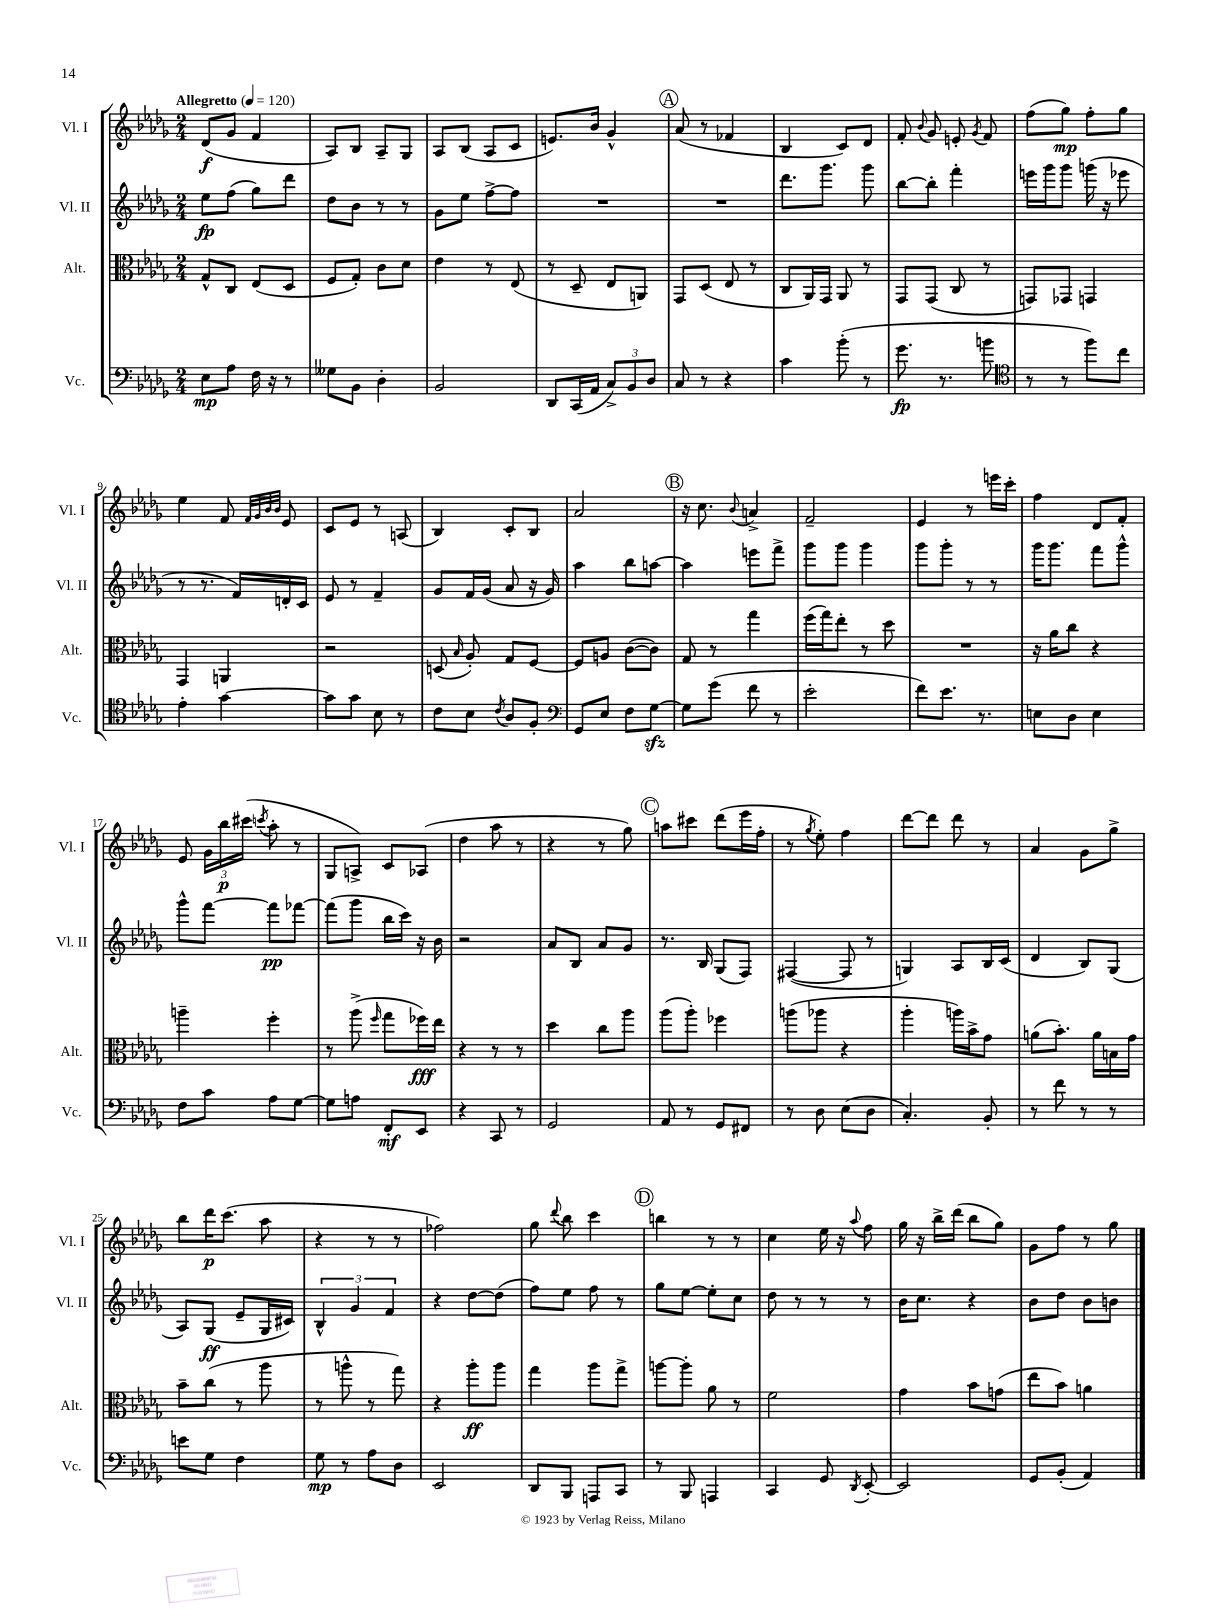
<<
\new StaffGroup <<
\new Staff = "s0" \with { instrumentName = "Vl. I" shortInstrumentName = "Vl. I" } {
    \clef treble \key des \major \numericTimeSignature \time 2/4 \tempo "Allegretto" 4 = 120
    \autoBeamOff des'8[\f( ges'8] f'4 |
    aes8[) bes8] aes8[-- ges8] |
    aes8[ bes8]( aes8[ c'8] |
    e'8.[) bes'16] ges'4-^ |
    \mark \markup { \circle "A" } aes'8( r8 fes'4 |
    bes4 c'8[) des'8] |
    f'8-. \appoggiatura { bes'8 } ges'8 e'8-. \acciaccatura { ges'8 } f'8 |
    f''8[( ges''8]\mp) f''8[-. ges''8] |
    ees''4 f'8 \grace { f'32[ ges'32 bes'32 bes'32] } ees'8 |
    c'8[ ees'8] r8 a8( |
    bes4) c'8[-. bes8] |
    aes'2 |
    \mark \markup { \circle "B" } r16 c''8. \appoggiatura { bes'8 } a'4-> |
    f'2-- |
    ees'4 r8 e'''16[ c'''16]-. |
    f''4 des'8[ f'8]-. |
    ees'8 \tuplet 3/2 { ges'16[ bes''16\p cis'''16]( } \acciaccatura { c'''8 } aes''8-. r8 |
    ges8[ a8]->) c'8[ aes8]( |
    des''4 aes''8 r8 |
    r4 r8 ges''8) |
    \mark \markup { \circle "C" } a''8[ cis'''8] des'''8[( ees'''16 f''16]-. |
    r8 \acciaccatura { ges''8 } ees''8-.) f''4 |
    des'''8[~ des'''8] des'''8 r8 |
    aes'4 ges'8[ ges''8]-> |
    bes''8[ des'''16\p c'''8.]( aes''8 |
    r4 r8 r8 |
    fes''2) |
    ges''8 \appoggiatura { des'''8 } bes''8 c'''4 |
    \mark \markup { \circle "D" } b''4 r8 r8 |
    c''4 ees''16 r16 \appoggiatura { aes''8 } f''8 |
    ges''16 r16 bes''16[-> des'''16]( bes''8[ ges''8]) |
    ges'8[ f''8] r8 ges''8 \bar "|." |
}
\new Staff = "s1" \with { instrumentName = "Vl. II" shortInstrumentName = "Vl. II" } {
    \clef treble \key des \major \numericTimeSignature \time 2/4
    \autoBeamOff ees''8[\fp f''8]( ges''8[) des'''8] |
    des''8[ bes'8] r8 r8 |
    ges'8[ ees''8] f''8[~-> f''8] |
    R2 |
    \mark \markup { \circle "A" } R2 |
    des'''8.[ ges'''8.] ges'''8 |
    bes''8[~ bes''8]-. f'''4-. |
    e'''16[ ges'''16 ges'''8] g'''16( r16 ees'''8 |
    r8 r8. f'16[) d'16-. c'16] |
    ees'8 r8 f'4-- |
    ges'8[ f'16 ges'16]( aes'8 r16 ges'16) |
    aes''4 bes''8[ a''8]~ |
    \mark \markup { \circle "B" } a''4 e'''8[ f'''8]-> |
    ges'''8[ ges'''8] ges'''4 |
    ges'''8[ ges'''8]-. r8 r8 |
    ges'''16[ ges'''8.] f'''8[ ges'''8]-^ |
    ges'''8[-^ f'''8]~ f'''8[\pp fes'''8]~ |
    fes'''8[( ges'''8] bes''16[ c'''16]) r16 bes'16 |
    r2 |
    aes'8[ bes8] aes'8[ ges'8] |
    \mark \markup { \circle "C" } r8. bes16 ges8[( f8]) |
    fis4~( fis8 r8 |
    g4) aes8[ bes16 c'16]( |
    des'4 bes8[) ges8]( |
    aes8[) ges8]\ff( ees'8[-- ges16 cis'16]) |
    \tuplet 3/2 { bes4-^ ges'4 f'4 } |
    r4 des''8[~ des''8]( |
    f''8[) ees''8] f''8 r8 |
    \mark \markup { \circle "D" } ges''8[ ees''8]~ ees''8[-. c''8] |
    des''8 r8 r8 r8 |
    bes'16[ c''8.] r4 |
    bes'8[ des''8] bes'8[ b'8] \bar "|." |
}
\new Staff = "s2" \with { instrumentName = "Alt." shortInstrumentName = "Alt." } {
    \clef alto \key des \major \numericTimeSignature \time 2/4
    \autoBeamOff ges8[-^ c8] ees8[( des8] |
    f8[ ges8]-.) c'8[ des'8] |
    ees'4 r8 ees8( |
    r8 des8-- ees8[ a,8]) |
    \mark \markup { \circle "A" } ges,8[ des8]( ees8 r8 |
    c8[ aes,16) ges,16] aes,8 r8 |
    ges,8[ ges,8]( c8 r8 |
    g,8[) ges,8] g,4 |
    ges,4 a,4 |
    r2 |
    d8( \grace { bes16 } aes8-.) ges8[ f8]~ |
    f8[ a8] c'8[~( c'8]) |
    \mark \markup { \circle "B" } ges8 r8 ges''4 |
    f''16[( ges''16) ees''8]-. r8 des''8 |
    R2 |
    r16 aes'16[ c''8] r4 |
    a''4-- f''4-. |
    r8 aes''8->( \grace { f''16 } ges''8[ fes''16\fff) ees''16] |
    r4 r8 r8 |
    des''4 c''8[ aes''8] |
    \mark \markup { \circle "C" } aes''8[( aes''8]-.) fes''4 |
    a''8[( aes''8] r4 |
    aes''4-. a''16[) bes'16-> ges'8] |
    a'8[( bes'8.]-.) a'16[ b16 ges'16] |
    bes'8[-- c''8]( r8 aes''8 |
    r8 a''8-^ r8 ges''8) |
    r4 aes''8[-.\ff aes''8] |
    ges''4 aes''8[ ges''8]-> |
    \mark \markup { \circle "D" } a''8[~ a''8]-. aes'8 r8 |
    f'2 |
    ges'4 bes'8[ g'8]( |
    ees''8[ bes'8]) a'4 \bar "|." |
}
\new Staff = "s3" \with { instrumentName = "Vc." shortInstrumentName = "Vc." } {
    \clef bass \key des \major \numericTimeSignature \time 2/4
    \autoBeamOff ees8[\mp aes8] f16 r16 r8 |
    geses8[ bes,8] des4-. |
    bes,2 |
    des,8[ c,16( aes,16] \tuplet 3/2 { c8[->) bes,8 des8] } |
    \mark \markup { \circle "A" } c8 r8 r4 |
    c'4 bes'8-.( r8 |
    ges'8.\fp r8. b'8 |
    \clef tenor r8 r8 f''8[) c''8] |
    ees'4-. ges'4~ |
    ges'8[ ges'8] bes8 r8 |
    c'8[ bes8] \acciaccatura { c'8 } aes8[ f8]-. |
    \clef bass ges,8[ ees8] f8[ ges8]~\sfz |
    \mark \markup { \circle "B" } ges8[ ges'8]( f'8 r8 |
    ees'2-. |
    f'8[) ees'8.] r8. |
    e8[ des8] e4 |
    f8[ c'8] aes8[ ges8]~ |
    ges8[ a8] f,8[-.\mf ees,8] |
    r4 c,8 r8 |
    ges,2 |
    \mark \markup { \circle "C" } aes,8 r8 ges,8[ fis,8] |
    r8 des8 ees8[( des8] |
    c4.-.) bes,8-. |
    r8 f'8 r8 r8 |
    e'8[ ges8] f4 |
    ges8\mp r8 aes8[ des8] |
    ees,2 |
    des,8[ bes,,8] a,,8[ c,8] |
    \mark \markup { \circle "D" } r8 bes,,8 a,,4 |
    c,4 ges,8 \acciaccatura { des,8 } ees,8~-. |
    ees,2 |
    ges,8[ bes,8]-.( aes,4) \bar "|." |
}
>>
>>
